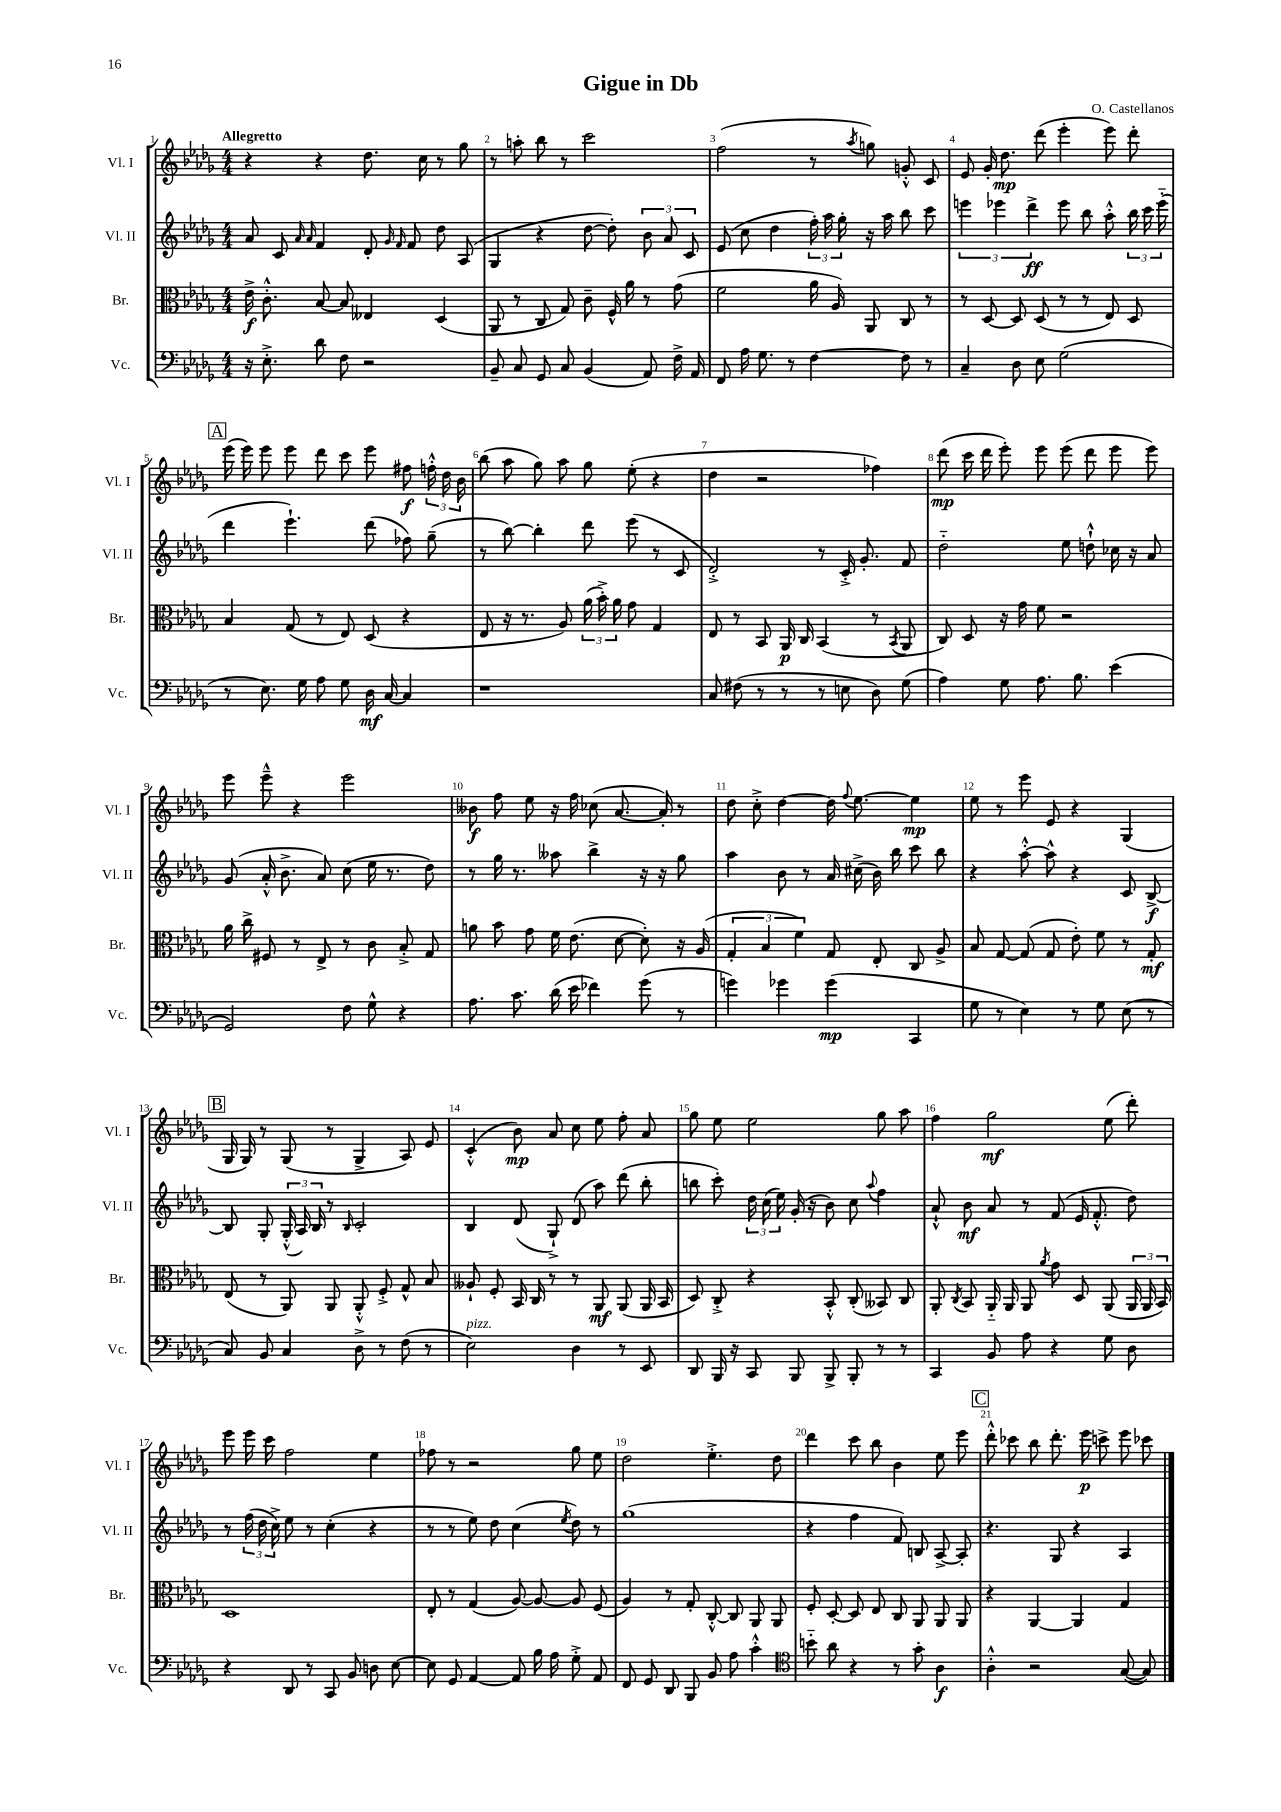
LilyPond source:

\header { title = "Gigue in Db" composer = "O. Castellanos" }
<<
\new StaffGroup <<
\new Staff = "s0" \with { instrumentName = "Vl. I" shortInstrumentName = "Vl. I" } {
    \clef treble \key des \major \numericTimeSignature \time 4/4 \tempo "Allegretto"
    \autoBeamOff r4 r4 des''8. c''16 r8 ges''8 |
    r8 a''8-. bes''8 r8 c'''2 |
    f''2( r8 \acciaccatura { aes''8 } g''8) g'8-.-^ c'8 |
    ees'8 ges'16-. des''8.\mp des'''8( ees'''4-. ees'''8) des'''8-. |
    \mark \markup { \box "A" } ees'''16( ees'''16) ees'''8 ees'''8 des'''8 c'''8 ees'''8 fis''8\f \tuplet 3/2 { f''16-.-^ des''16 bes'16 } |
    bes''8( aes''8 ges''8) aes''8 ges''8 ees''8-.( r4 |
    des''4 r2 fes''4) |
    des'''8\mp( c'''16 des'''16 ees'''8-.) ees'''8 ees'''8( des'''8 ees'''8 ees'''8) |
    ees'''8 ees'''8---^ r4 ees'''2 |
    beses'8\f f''8 ees''8 r16 f''16 ces''8( aes'8.~ aes'16-.) r8 |
    des''8 c''8-.-> des''4~ des''16 \appoggiatura { f''8 } ees''8.~ ees''4\mp |
    ees''8 r8 ees'''8 ees'8 r4 ges4( |
    \mark \markup { \box "B" } ges16 ges16) r8 ges8( r8 ges4-> aes8) ees'8 |
    c'4-.-^( bes'8\mp) aes'8 c''8 ees''8 f''8-. aes'8 |
    ges''8 ees''8 ees''2 ges''8 aes''8 |
    f''4 ges''2\mf ees''8( des'''8-.) |
    ees'''8 ees'''16 c'''16 f''2 ees''4 |
    fes''8 r8 r2 ges''8 ees''8 |
    des''2 ees''4.-.-> des''8 |
    des'''4 c'''8 bes''8 bes'4 ees''8 ees'''8 |
    \mark \markup { \box "C" } des'''8-.-^ ces'''8 bes''8 des'''8.-. ees'''16\p c'''8-> ees'''8 ces'''8 \bar "|." |
}
\new Staff = "s1" \with { instrumentName = "Vl. II" shortInstrumentName = "Vl. II" } {
    \clef treble \key des \major \numericTimeSignature \time 4/4
    \autoBeamOff aes'8 c'8 \grace { aes'16 aes'16 } f'4 des'8-. \grace { ges'16 f'16 } f'8 des''8 aes8( |
    ges4 r4 des''8~ des''8-.) \tuplet 3/2 { bes'8 aes'8 c'8 } |
    ees'8( c''8 des''4 \tuplet 3/2 { f''16-.) aes''16 ges''16-. } r16 aes''16 bes''8 c'''8 |
    \tuplet 3/2 { e'''4 ees'''4 des'''4->\ff } ees'''8 bes''8 aes''8-.-^ \tuplet 3/2 { bes''16 c'''16 ees'''16-_( } |
    \mark \markup { \box "A" } des'''4 ees'''4.-!) des'''8( fes''8) ges''8--( |
    r8 bes''8~) bes''4-. des'''8 ees'''8( r8 c'8 |
    des'2-.->) r8 c'16-.-> ges'8.-. f'8 |
    des''2-_ ees''8 d''8-!-^ ces''16 r16 aes'8 |
    ges'8( aes'16-.-^ bes'8.-> aes'8) c''8( ees''16 r8. des''8) |
    r8 ges''16 r8. aeses''8 bes''4-> r16 r16 ges''8 |
    aes''4 bes'8 r8 aes'16 cis''16->( bes'16) bes''16 c'''8 bes''8 |
    r4 aes''8~-.-^ aes''8-^ r4 c'8 bes8~->\f |
    \mark \markup { \box "B" } bes8 ges8-. \tuplet 3/2 { ges16-.-^( aes16) bes16 } r8 \grace { bes16 } c'2-. |
    bes4 des'8( ges8-!->) des'8( aes''8) des'''8( bes''8-. |
    b''8 c'''8-.) \tuplet 3/2 { des''16 c''16( ees''16) } ges'16-.( r16 bes'8) c''8 \appoggiatura { aes''8 } f''4 |
    aes'8-!-^ bes'8\mf aes'8 r8 f'8( ees'16 f'8.-.-^ des''8) |
    r8 \tuplet 3/2 { f''16( des''16 c''16->) } ees''8 r8 c''4-.( r4 |
    r8 r8 ees''8) des''8 c''4( \acciaccatura { ees''8 } des''8) r8 |
    ges''1( |
    r4 f''4 f'8) b8 aes8~-> aes8-. |
    \mark \markup { \box "C" } r4. ges8 r4 aes4 \bar "|." |
}
\new Staff = "s2" \with { instrumentName = "Br." shortInstrumentName = "Br." } {
    \clef alto \key des \major \numericTimeSignature \time 4/4
    \autoBeamOff ees'16->\f c'8.-.-^ bes8~ bes8 eeses4 des4( |
    aes,8 r8 c8 ges8) c'8-- f16-^ aes'16 r8 ges'8( |
    f'2 aes'16 aes16) aes,8 c8 r8 |
    r8 des8~ des8 des8( r8 r8 ees8) des8 |
    \mark \markup { \box "A" } bes4 ges8( r8 ees8) des8( r4 |
    ees8 r16 r8. aes8) \tuplet 3/2 { aes'16( bes'16-.->) aes'16 } ges'8 ges4 |
    ees8 r8 bes,8 aes,16\p c16 bes,4( r8 \acciaccatura { bes,8 } aes,8 |
    c8) des8 r16 ges'16 f'8 r2 |
    aes'16 c''16-> fis8 r8 ees8-> r8 c'8 bes8-.-> ges8 |
    a'8 bes'8 ges'8 f'16 ees'8.( des'8~ des'8-.) r16 aes16( |
    \tuplet 3/2 { ges4-. bes4 f'4) } ges8 ees8-. c8 aes8-> |
    bes8 ges8~ ges8( ges8 ees'8-.) f'8 r8 ges8-.\mf |
    \mark \markup { \box "B" } ees8( r8 aes,8) aes,8 aes,8-.-^ f8-.-> ges8-^ bes8 |
    aeses8-! f8-. bes,16 c16 r8 r8 aes,8\mf aes,8( aes,16 bes,16 |
    des8) c8-.-> r4 bes,8-.-^ c8-.( beses,8) c8 |
    aes,8-. \acciaccatura { c8 } bes,8 aes,16-_ aes,16 aes,8 \acciaccatura { aes'8 } ges'8 des8 aes,8( \tuplet 3/2 { aes,16 aes,16 bes,16) } |
    des1 |
    ees8-. r8 ges4( aes8~) aes8~ aes8 f8( |
    aes4) r8 ges8-. c8~-.-^ c8 aes,8 aes,8 |
    f8-. des8~-. des8 ees8 c8 aes,8 aes,8 aes,8 |
    \mark \markup { \box "C" } r4 aes,4~ aes,4 ges4 \bar "|." |
}
\new Staff = "s3" \with { instrumentName = "Vc." shortInstrumentName = "Vc." } {
    \clef bass \key des \major \numericTimeSignature \time 4/4
    \autoBeamOff r16 ees8.-.-> des'8 f8 r2 |
    bes,8-- c8 ges,8 c8 bes,4( aes,8) f16-> aes,16 |
    f,8 aes16 ges8. r8 f4~ f8 r8 |
    c4-- des8 ees8 ges2( |
    \mark \markup { \box "A" } r8 ees8.) ges16 aes8 ges8 des16\mf c16~ c4 |
    r1 |
    c8 fis8( r8 r8 r8 e8 des8) ges8( |
    aes4) ges8 aes8. bes8. ees'4( |
    ges,2) f8 ges8-^ r4 |
    aes8. c'8. des'16( ees'16 fes'4) ges'8( r8 |
    g'4) ges'4 ges'4\mp( c,4 |
    ges8 r8 ees4) r8 ges8 ees8( r8 |
    \mark \markup { \box "B" } c8) bes,8 c4 des8-> r8 f8( r8 |
    ees2^\markup { \italic "pizz." }) des4 r8 ees,8 |
    des,8 bes,,16 r16 c,8 bes,,8 bes,,8-> bes,,8-. r8 r8 |
    c,4 bes,8 aes8 r4 ges8 des8 |
    r4 des,8 r8 c,8 bes,8 d8 ees8~ |
    ees8 ges,8 aes,4~ aes,8 bes16 aes16 ges8-.-> aes,8 |
    f,8 ges,8 des,8 bes,,8 bes,8 aes8 c'4-.-^ |
    \clef tenor b'8-_ aes'8 r4 r8 ges'8-. aes4\f |
    \mark \markup { \box "C" } aes4-.-^ r2 ges8~( ges8) \bar "|." |
}
>>
>>
\layout { \context { \Score \override BarNumber.break-visibility = ##(#f #t #t) barNumberVisibility = #all-bar-numbers-visible } }
